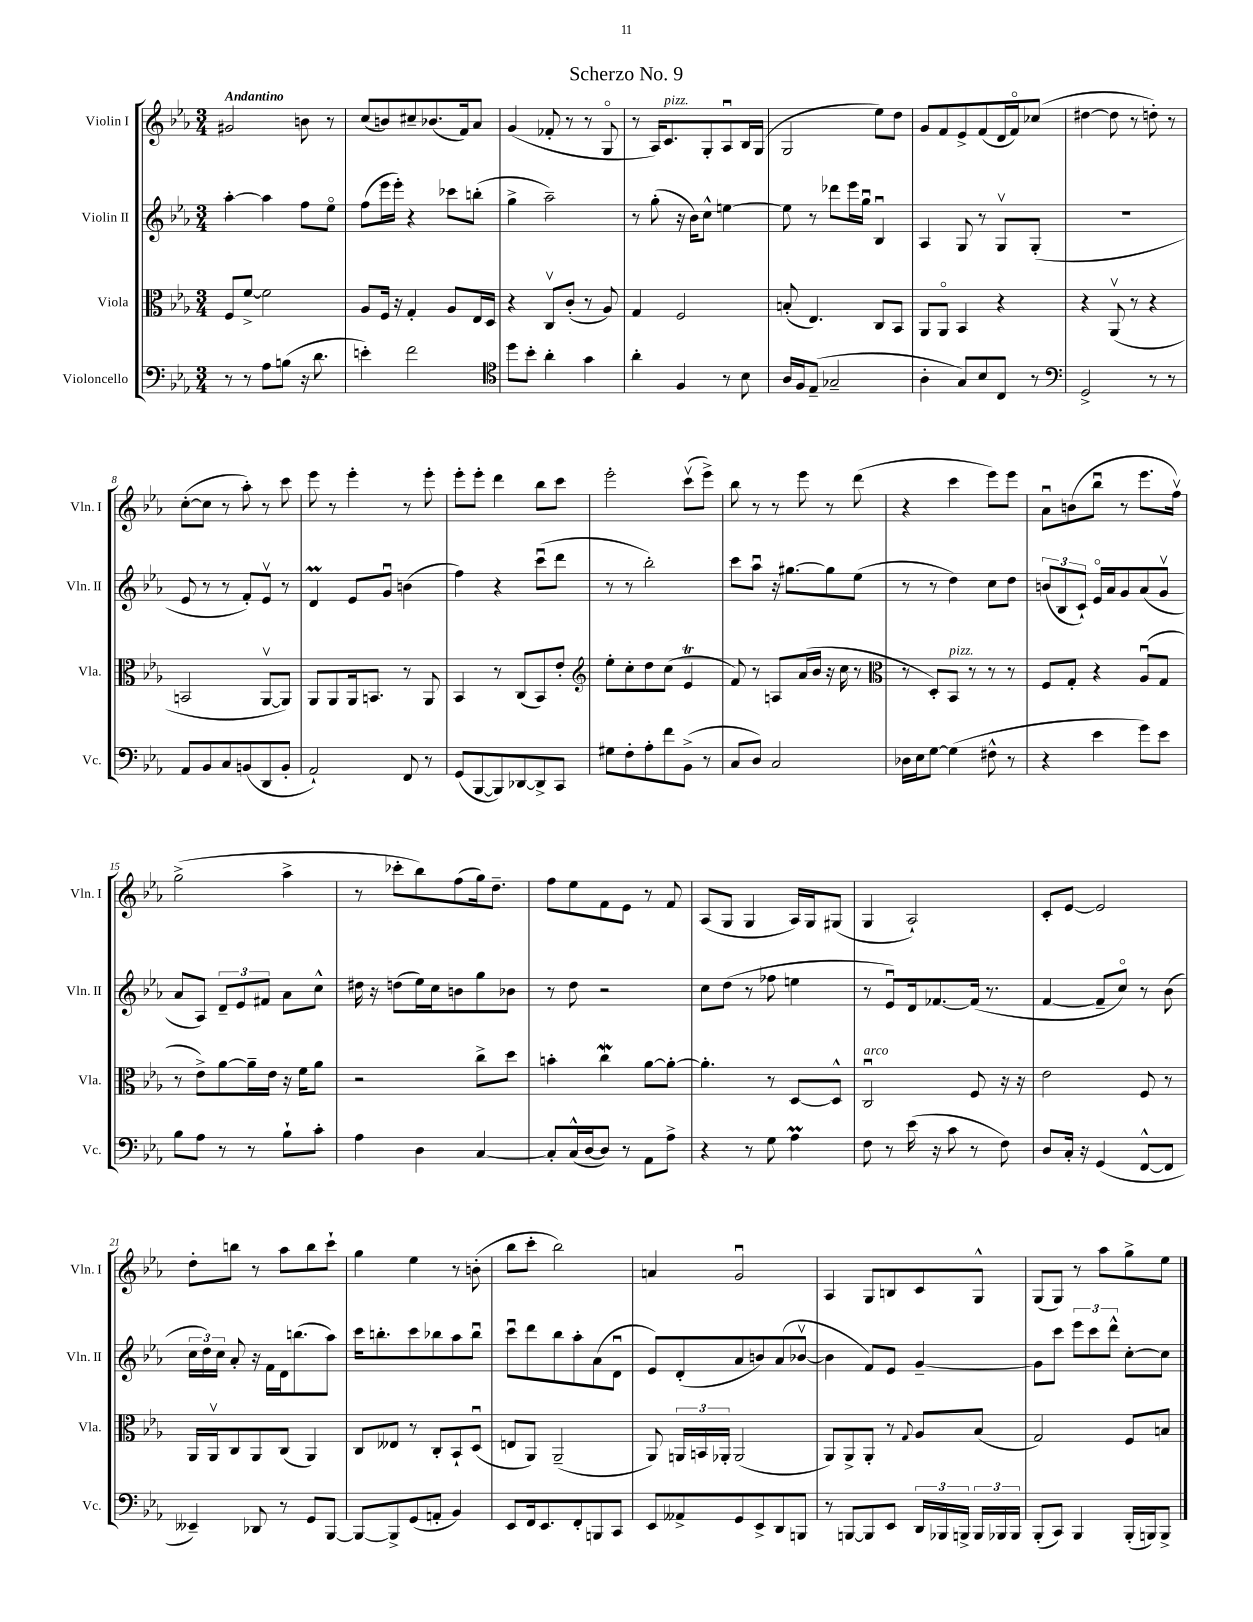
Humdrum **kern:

**kern	**kern	**kern	**kern
*part4	*part3	*part2	*part1
*staff4	*staff3	*staff2	*staff1
*I"Violoncello	*I"Viola	*I"Violin II	*I"Violin I
*I'Vc.	*I'Vla.	*I'Vln. II	*I'Vln. I
*clefF4	*clefC3	*clefG2	*clefG2
*k[b-e-a-]	*k[b-e-a-]	*k[b-e-a-]	*k[b-e-a-]
*M3/4	*M3/4	*M3/4	*M3/4
=1	=1	=1	=1
!	!	!	!LO:TX:a:B:t=Andantino
8r	8F/L	[4aa-'\	2g#X/
8r	[8f^/J	.	.
8A-\L	2f\]	4aa-\]	.
(8Bn\J	.	.	.
16r	.	8ff\L	8bn\
8.d\	.	.	.
.	.	8ee-\J	8r
=2	=2	=2	=2
4en'\)	8A-/L	(8ff\L	(8cc/L
.	16F/Jk	16eee-\L	8bn/)
.	16r	16eee-'\JJ)	.
2f\	4G'/	4r	8cc#X~/
.	.	.	(8.b-X/
.	8A-/L	8ccc-X\L	.
.	.	.	16f/k)
.	16E-/L	(8bbn'\J	8a-/J
.	16D/JJ	.	.
=3	=3	=3	=3
*clefC4	*	*	*
8dd\L	4r	4gg^\	(4g/
8b-'\J	.	.	.
4a-'\	8Cv/L	2aa-~\)	8f-X'/
.	(8c'/J	.	8r
4g\	8r	.	8r
.	8A-/)	.	8G/
=4	=4	=4	=4
4a-'\	4G/	8r	8r
.	.	(8gg'\	16A-/KL)
!	!	!	!LO:TX:a:i:t=pizz.
.	.	.	8.c/
4F/	2F/	16r	.
.	.	16b-\KL)	.
.	.	8cc^^\J	8G'/
8r	.	[4een\	8A-u/
8B-\	.	.	16B-/L
.	.	.	(16G/JJ
=5	=5	=5	=5
16A-/LL	(8Bn'/	8ee\]	2G/
16F/J	.	.	.
(8E-~/J	4.E-/)	8r	.
2G-X~/	.	8ddd-X\L	.
.	.	16eee-\L	.
.	.	16ggu\JJ	.
.	8C/L	4B-u/	8ee-\L)
.	8BB-/J	.	8dd\J
=6	=6	=6	=6
4A-'\	8AA-/L	4A-/	8g/L
.	8AA-/J	.	8f/
8G/L)	4BB-/	8G/	8e-^/
8B-/	.	8r	(8f/
8C/J	4r	8Gv/L	16d/L
.	.	.	16f/J)
8r	.	(8G'/J	(8cc-X/J
=7	=7	=7	=7
*clefF4	*	*	*
2GG^/	4r	2.r	[4dd#X\
.	(8AA-v/	.	8dd#\]
.	8r	.	8r
8r	4r	.	8ddn'\)
8r	.	.	8r
!!LO:LB:g=z
=8	=8	=8	=8
8AA-/L	2BBn/	8e-/	([8cc'\L
8BB-/	.	8r	8cc\J]
8C/	.	8r	8r
(8BBn/	.	8f'/L)	8aa-'\)
8DD/	[8AA-v/L	8e-v/J	8r
8BB'/J	8AA-/J])	8r	8ccc\
=9	=9	=9	=9
2AA-`/)	8AA-/L	4dm/	8eee-\
.	8AA-/	.	8r
.	16AA-/k	8e-/L	4eee-'\
.	8.BBn/J	.	.
.	.	8gu/J	.
8FF/	8r	(4bn\	8r
8r	8AA-/	.	8eee-'\
=10	=10	=10	=10
(8GG/L	4BB-/	4ff\)	8eee-'\L
[8BBB-/	.	.	8eee-'\J
8BBB-/])	8r	4r	4ddd\
[8DD-X/	(8C/L	.	.
8DD-^/]	8BB-/)	(8cccu\L	8bb-\L
8CC/J	8e-'/J	8ddd\J	8ccc\J
=11	=11	=11	=11
*	*clefG2	*	*
8G#X\L	8ee-'\L	8r	2eee-'\
8F'\	8cc'\	8r	.
8A-'\	8dd\	2bb-'\)	.
8f\	(8cc\J	.	.
(8BB-^\J	4e-T/	.	(8cccv\L
8r	.	.	8eee-^\J)
=12	=12	=12	=12
8C/L	8f/)	8ccc\L	8bb-\
8D/J)	8r	8aa-u\J	8r
2C/	8An/L	16r	8r
.	.	[8.gg#X\L	.
.	(16a-/L	.	8eee-\
.	16b-/JJ	.	.
.	16r	8gg#\]	8r
.	16cc\	.	.
.	8r	(8ee-\J	(8ddd\
=13	=13	=13	=13
*	*clefC3	*	*
16D-X\LL	8r	8r	4r
16E-\J	.	.	.
[8G\J	8D'/L)	8r	.
!	!LO:TX:a:i:t=pizz.	!	!
(4G\]	8BB-/J	4dd\)	4ccc\
.	8r	.	.
8F#X^^\	8r	8cc\L	8eee-\L)
8r	8r	8dd\J	8eee-\J
=14	=14	=14	=14
4r	8F/L	(12bn/L	8a-u\L
.	.	12B-/	.
.	8G'/J	.	(8bn\
.	.	12c`/J)	.
4e-\	4r	16e-/LL	8bb-u\J
.	.	16a-/J	.
.	.	8g/	8r
8g\L)	(8A-u/L	(8a-/	8.eee-\L
8e-\J	8G/J	8gv/J	.
.	.	.	16ffv\Jk)
!!LO:LB:g=z
=15	=15	=15	=15
8B-\L	8r	8a-/L	(2gg^\
8A-\J	8e-^\L)	8A-/J)	.
8r	[8a-\	12d~/L	.
.	.	12e-/	.
8r	16a-~\L]	.	.
.	.	12f#X/J	.
.	16e-\JJ	.	.
8B-`\L	16r	8a-\L	4aa-^\
.	16f\KL	.	.
8c'\J	8a-\J	8cc^^\J	.
=16	=16	=16	=16
4A-\	2r	16dd#X\	8r
.	.	16r	.
.	.	(8ddn\L	8ccc-X'\L
4D\	.	16ee-\L)	8bb-\)
.	.	16cc\J	.
.	.	8bn\	(8ff\
[4C/	8cc^\L	8gg\	16gg\k)
.	.	.	8.dd~\J
.	8dd\J	8b-X\J	.
=17	=17	=17	=17
8C'/L]	4bn'\	8r	8ff\L
(16C^^/L	.	8dd\	8ee-\
[16D/J	.	.	.
8D/J])	4ccW\	2r	8f\
8r	.	.	8e-\J
8AA-\L	[8a-\L	.	8r
8A-^\J	8a-'\J_	.	8f/
=18	=18	=18	=18
4r	4.a-'\]	8cc\L	(8A-/L
.	.	(8dd\J	8G/J
8r	.	8r	4G/
8G\	8r	8ff-X\	.
4A-M\	[8D/L	4een\	16A-/LL)
.	.	.	16G/J
.	8D^^/J]	.	(8G#X/J
=19	=19	=19	=19
!	!LO:TX:a:i:t=arco	!	!
8F\	2Cu/	8r	4G/
8r	.	8e-u/L)	.
(16e-\	.	16d/k	2A-`/)
16r	.	[8.f-X/	.
8c\	.	.	.
8r	8F/	(16f-/Jk]	.
.	.	8.r	.
8F\)	16r	.	.
.	16r	.	.
=20	=20	=20	=20
8D/L	2e-\	[4f/	8c'/L
16C'/Jk	.	.	[8e-/J
16r	.	.	.
(4GG/	.	8f~/L]	2e-/]
.	.	8cc/J)	.
[8FF^^/L	8F/	8r	.
8FF/J]	8r	(8b-\	.
!!LO:LB:g=z
=21	=21	=21	=21
4EE--X~/)	16AA-/LL	24cc\LL	8dd'\L
.	.	24dd\)	.
.	16AA-v/J	.	.
.	.	24cc\JJ	.
.	8C/	8a-'/	8bbn\J
8DD-X/	8AA-/	16r	8r
.	.	16f\LL	.
8r	(8C/J	16d\J	8aa-\L
.	.	(8.bbn\	.
8GG/L	4AA-/)	.	8bb\
[8BBB-/J	.	8aa-\J)	8ccc`\J
=22	=22	=22	=22
8BBB-/L_	8C/L	16ccc\KL	4gg\
.	.	8.bbn'\	.
8BBB-^/]	8E--X/J	.	.
(8GG/	8r	8ccc\	4ee-\
8AAn'/J	8C'/L	8bb-X\	.
4BB-/)	8BB-`/	8aa-\	8r
.	(8Du/J	8bb-u\J	(8bn'\
=23	=23	=23	=23
8EE-/L	8En/L	8cccu\L	8bb-\L
16FF/k	8AA-/J)	8ddd\	8ccc'\J
8.EE-/	.	.	.
.	(2AA-~/	8bb-\	2bb-\)
8FF'/	.	8aa-'\	.
8BBBn/	.	(8a-\	.
8CC/J	.	8du\J	.
=24	=24	=24	=24
8EE-/L	8AA-/)	8e-/L)	4an/
8AA--X^/	24AAn/LL	(8d'/	.
.	24BBn/	.	.
.	24AA-X'/JJ	.	.
8GG/	(2AA-/	8a-/	2gu/
8EE-^/	.	8bn/)	.
8DD/	.	(8a-/	.
8BBBn/J	.	[8b-Xv/J	.
=25	=25	=25	=25
8r	8AA-/L)	4b-\]	4A-/
[8BBBn/L	8AA-^/	.	.
8BBB/]	8AA-'/J	8f/L)	8G/L
8EE-/J	8r	8e-/J	8Bn/
.	8qqG/	.	.
24DD/LL	8A-/L	[4g~/	8c/
24BBB-X/	.	.	.
24BBBn^/JJ	.	.	.
24BBB/LL	(8B-/J	.	8G^^/J
24BBB-X/	.	.	.
24BBB-/JJ	.	.	.
=26	=26	=26	=26
(8BBB-'/L	2G/)	8g\L]	(8G/L
8CC/J)	.	8ccc\J	8G/J)
4BBB-/	.	12eee-\L	8r
.	.	12ccc\	.
.	.	.	8aa-\L
.	.	12ddd^^\J	.
(16BBB-'/LL	8F/L	[8cc'\L	8gg^\
16BBBn/J)	.	.	.
8BBB^/J	8Bn/J	8cc\J]	8ee-\J
==	==	==	==
*-	*-	*-	*-
